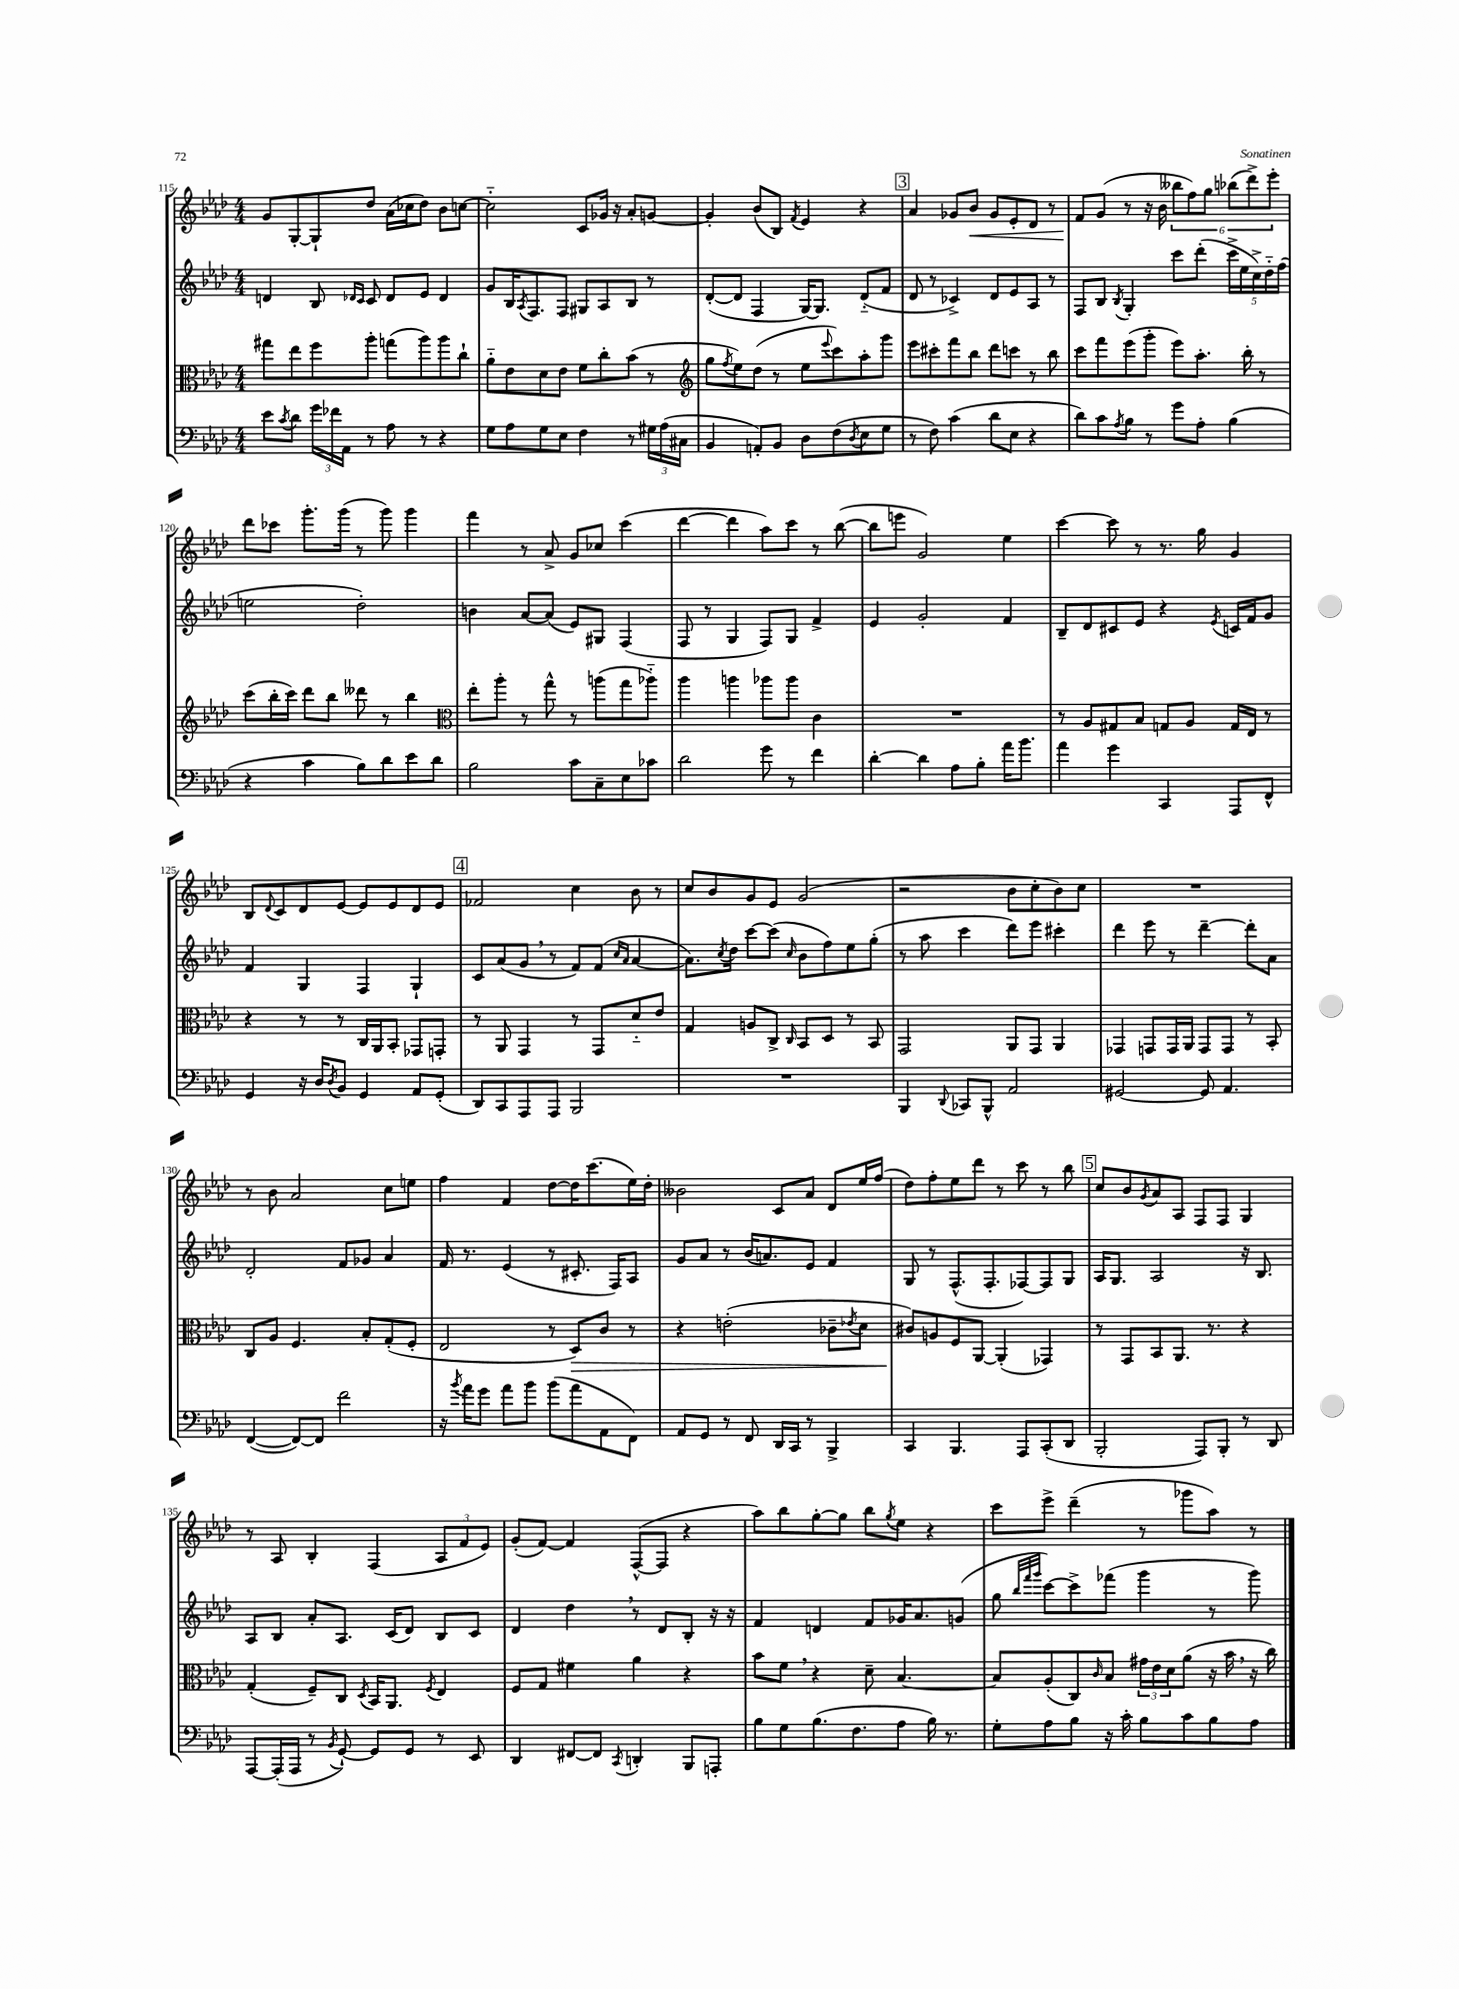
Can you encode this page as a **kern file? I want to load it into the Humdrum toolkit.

**kern	**kern	**dynam	**kern	**kern	**dynam
*part4	*part3	*part3	*part2	*part1	*part1
*staff4	*staff3	*staff3	*staff2	*staff1	*staff1
*clefF4	*clefC3	*	*clefG2	*clefG2	*
*k[b-e-a-d-]	*k[b-e-a-d-]	*	*k[b-e-a-d-]	*k[b-e-a-d-]	*
*M4/4	*M4/4	*	*M4/4	*M4/4	*
=115	=115	=115	=115	=115	=115
8e-\L	8gg#X\L	.	4dn/	8g/L	.
8qc/	.	.	.	.	.
8d-\J	8ee-\	.	.	[8G'/	.
24g\LL	8ff\	.	8B-/	8G`/]	.
24f-X\	.	.	.	.	.
24AA-\JJ	.	.	.	.	.
.	.	.	16qqd-X/LL	.	.
.	.	.	16qqc/JJ	.	.
8r	8aa-'\J	.	8c/	8dd-/J	.
8A-\	(8ggn\L	.	8d-/L	(16a-\LL	.
.	.	.	.	16cc-X\J	.
8r	8aa-\)	.	8e-/J	8dd-\J)	.
4r	8aa-\	.	4d-/	8b-\L	.
.	8cc`\J	.	.	[8ccn\J	.
=116	=116	=116	=116	=116	=116
8G\L	8a-\L	.	8g/L	2cc\]	.
8A-\	8e-\	.	16B-/K	.	.
.	.	.	8qA-/	.	.
.	.	.	8.F/	.	.
8G\	8d-\	.	.	.	.
8E-\J	8e-\J	.	8F/J	.	.
4F\	8f\L	.	8G#X/L	8c/L	.
.	8cc'\	.	8A-/	16g-X/Jk	.
.	.	.	.	16r	.
8r	(8b-\J	.	8B-/J	8a-'/L	.
24G#X\LL	8r	.	8r	[8gn/J	.
(24A-\	.	.	.	.	.
24C#X\JJ	.	.	.	.	.
=117	=117	=117	=117	=117	=117
*	*clefG2	*	*	*	*
4BB-/	8gg\L	.	([8d-'/L	4g'/]	.
.	8qff/	.	.	.	.
.	8ee-\)	.	8d-/J]	.	.
8AAn'/L)	(8dd-\J	.	4F/	(8b-/L	.
8BB-/J	8r	.	.	8B-/J)	.
.	.	.	.	8qf/	.
8D-\L	8ee-\L	.	[16G/KL)	4e-/	.
.	.	.	8.G/J]	.	.
.	8qqeee-/	.	.	.	.
(8F\	8ccc\)	.	.	.	.
8qD-/	.	.	.	.	.
8E-\	8aa-'\	.	(8d-/L	4r	.
8G\J	8ggg\J	.	8f/J	.	.
!!LO:REH:place=s1:t=3
=118	=118	=118	=118	=118	=118
8r	8eee-\L	.	8d-/	4a-/	.
8F\)	8ccc#X'\	.	8r	.	.
(4c\	8fff\	.	4c-X^/)	8g-X/L	.
!	!	!	!	!	!LO:HP:b
.	8bb-\J	.	.	8b-/J	<
8d-\L	8ddd-\L	.	8d-/L	8g-/L	.
8E-\J	8cccn\J	.	8e-/	8e-'/	.
4r	8r	.	8A-/J	8d-/J	.
.	8bb-\	.	8r	8r	.
=119	=119	=119	=119	=119	=119
8d-\L)	8ccc\L	.	8F/L	8f/L	.
8c\	8fff\	.	8B-/J	(8g/J	[
8qA-/	.	.	8qB-/	.	.
8B-\J	(8eee-\	.	4G'/	8r	.
8r	8ggg'\J	.	.	16r	.
.	.	.	.	16b-\	.
8g\L	8eee-\L)	.	8ccc\L	12bb--X\L	.
.	.	.	.	12ff\)	.
8A-'\J	8.aa-'\J	.	(8ddd-'\J	.	.
.	.	.	.	12gg\J	.
(4B-\	.	.	20ccc^\LL	(12bb-X\L	.
.	.	.	20ee-\	.	.
.	16bb-'\	.	.	.	.
.	.	.	.	12ddd-^\)	.
.	.	.	20cc^\)	.	.
.	8r	.	.	.	.
.	.	.	20dd-\	.	.
.	.	.	.	12eee-'\J	.
.	.	.	(20ff\JJ	.	.
!!LO:LB:g=z
=120	=120	=120	=120	=120	=120
4r	(8ccc\L	.	2een\	8ddd-\L	.
.	16bb-'\L	.	.	8ccc-X\J	.
.	16ccc\JJ)	.	.	.	.
4c\	8ddd-\L	.	.	8.ggg'\L	.
.	8bb-\J	.	.	.	.
.	.	.	.	(16ggg\Jk	.
8B-\L)	8ddd--X\	.	2dd-'\)	8r	.
8d-\	8r	.	.	8ggg\)	.
8e-\	4bb-\	.	.	4ggg\	.
8d-\J	.	.	.	.	.
=121	=121	=121	=121	=121	=121
*	*clefC3	*	*	*	*
2B-\	8ee-'\L	.	4bn\	4fff\	.
.	8aa-'\J	.	.	.	.
.	8r	.	[8a-/L	8r	.
.	8gg^^\	.	(8a-/J]	8a-^/	.
8c\L	8r	.	8e-/L)	8g/L	.
8C~\	(8aan\L	.	8G#X/J	8cc-X/J	.
8E-\	8gg\	.	(4F/	(4ccc\	.
8c-X\J	8aa-X\J)	.	.	.	.
=122	=122	=122	=122	=122	=122
2d-\	4aa-\	.	8F/	[4ddd-\	.
.	.	.	8r	.	.
.	4aan\	.	4G/	4ddd-\]	.
8g\	8aa-X\L	.	8F/L)	8aa-\L)	.
8r	8aa-\J	.	8G/J	8ccc\J	.
4f\	4c\	.	4f^/	8r	.
.	.	.	.	([8bb-\	.
=123	=123	=123	=123	=123	=123
[4d-'\	1r	.	4e-/	8bb-\L]	.
.	.	.	.	8eeen\J	.
4d-\]	.	.	2g'/	2g/)	.
8A-\L	.	.	.	.	.
8B-'\J	.	.	.	.	.
16a-\KL	.	.	4f/	4ee-\	.
8.b-\J	.	.	.	.	.
=124	=124	=124	=124	=124	=124
4a-\	8r	.	8B-~/L	[4ccc\	.
.	8A-/L	.	8d-/	.	.
4g\	8G#X/	.	8c#X/	8ccc\]	.
.	8B-/J	.	8e-/J	8r	.
4CC/	8Gn/L	.	4r	8.r	.
.	8A-/J	.	.	.	.
.	.	.	.	16gg\	.
.	.	.	8qe-/	.	.
8AAA-/L	16G/LL	.	16cn/LL	4g/	.
.	16E-/JJ	.	16f/J	.	.
8FF^^/J	8r	.	8g/J	.	.
!!LO:LB:g=z
=125	=125	=125	=125	=125	=125
4GG/	4r	.	4f/	8B-/L	.
.	.	.	.	8qqd-/	.
.	.	.	.	8c/	.
16r	8r	.	4G/	8d-/	.
16D-/KL	.	.	.	.	.
8qD-/	.	.	.	.	.
8BB-/J	8r	.	.	[8e-/J	.
4GG/	16C/LL	.	4F/	8e-/L]	.
.	16AA-/J	.	.	.	.
.	8BB-'/J	.	.	8e-/	.
8AA-/L	8GG-X/L	.	4G`/	8d-/	.
(8GG'/J	8GGn'/J	.	.	8e-/J	.
!!LO:REH:place=s1:t=4
=126	=126	=126	=126	=126	=126
8DD-/L)	8r	.	8c/L	2f-X/	.
8CC/	8AA-/	.	(8a-/	.	.
8AAA-/	4GG/	.	8g,/J	.	.
8AAA-/J	.	.	8r	.	.
2BBB-/	8r	.	8f/L)	4cc\	.
.	8GG/L	.	(8f/J	.	.
.	.	.	16qqcc/LL	.	.
.	.	.	16qqa-/JJ	.	.
.	8d-/	.	[4a-/	8b-\	.
.	8e-/J	.	.	8r	.
=127	=127	=127	=127	=127	=127
1r	4G/	.	8.a-\L])	8cc/L	.
.	.	.	.	8b-/	.
.	.	.	8qcc/	.	.
.	.	.	16dd-\Jk	.	.
.	8An/L	.	[8ccc\L	8g/	.
.	8C^/J	.	(8ccc\J]	8e-/J	.
.	16qqC/	.	16qqcc/	.	.
.	8BB-/L	.	8b-\L	(2g/	.
.	8D-/J	.	8ff\)	.	.
.	8r	.	8ee-\	.	.
.	8BB-/	.	(8gg'\J	.	.
=128	=128	=128	=128	=128	=128
4BBB-/	2GG/	.	8r	2r	.
.	.	.	8aa-\	.	.
8qqDD-/	.	.	.	.	.
8CC-X/L	.	.	4ccc\	.	.
8BBB-^^/J	.	.	.	.	.
2AA-/	8AA-/L	.	8ddd-\L)	8b-\L	.
.	8GG/J	.	8eee-\J	8cc'\	.
.	4AA-/	.	4ccc#X'\	8b-\)	.
.	.	.	.	8cc\J	.
=129	=129	=129	=129	=129	=129
[2GG#X/	4GG-X/	.	4ddd-\	1r	.
.	8GGn/L	.	8eee-\	.	.
.	16GG/L	.	8r	.	.
.	16AA-/JJ	.	.	.	.
8GG#/]	8GG/L	.	[4ddd-~\	.	.
4.AA-/	8GG/J	.	.	.	.
.	8r	.	8ddd-'\L]	.	.
.	8BB-'/	.	8a-\J	.	.
!!LO:LB:g=z
=130	=130	=130	=130	=130	=130
([4FF/	8C/L	.	2d-'/	8r	.
.	8A-/J	.	.	8b-\	.
8FF/L_)	4.F/	.	.	2a-/	.
8FF/J]	.	.	.	.	.
2f\	.	.	8f/L	.	.
.	8B-'/L	.	8g-X/J	.	.
.	(8G'/	.	4a-/	8cc\L	.
.	8F'/J	.	.	8een\J	.
=131	=131	=131	=131	=131	=131
16r	2E-/	.	16f/	4ff\	.
8qb-/	.	.	.	.	.
16a-\KL	.	.	8.r	.	.
8g\J	.	.	.	.	.
8a-\L	.	.	(4e-/	4f/	.
8b-\J	.	.	.	.	.
(8b-\L	8r	.	8r	[8dd-\L	.
!	!	!LO:HP:b	!	!	!
8a-\	8D-/L)	>	8.c#X'/	16dd-\K]	.
.	.	.	.	(8.ccc\	.
8AA-\	8c/J	.	.	.	.
.	.	.	16F/KL)	.	.
8FF\J)	8r	.	8A-/J	16ee-\L)	.
.	.	.	.	16dd-'\JJ	.
=132	=132	=132	=132	=132	=132
8AA-/L	4r	.	8g/L	2b--X\	.
8GG/J	.	.	8a-/J	.	.
8r	(2en'\	.	8r	.	.
8FF/	.	.	(16b-/KL	.	.
.	.	.	8.an/)	.	.
16DD-/LL	.	.	.	8c/L	.
16CC/JJ	.	.	.	.	.
8r	.	.	8e-/J	8a-/J	.
4BBB-^/	8c-X~\L	.	4f/	8d-/L	.
.	8qe-X/	.	.	.	.
.	8d-\J	.	.	16ee-/L	.
.	.	.	.	(16ff/JJ	.
=133	=133	=133	=133	=133	=133
4CC/	8c#X/L)	.	8G/	8dd-\L)	.
.	8An/	]	8r	8ff'\	.
4.BBB-/	8F/	.	(8.F^^/L	8ee-\	.
.	[8AA-/J	.	.	8ddd-\J	.
.	.	.	8.F'/	.	.
.	(4AA-'/]	.	.	8r	.
8AAA-/L	.	.	[8F-X/)	8ccc\	.
(8CC'/	4GG-X/)	.	8F-/]	8r	.
8DD-/J	.	.	8G/J	8bb-\	.
!!LO:REH:place=s1:t=5
=134	=134	=134	=134	=134	=134
2BBB-'/	8r	.	16A-/KL	8cc/L	.
.	.	.	8.G/J	.	.
.	8GG/L	.	.	8b-/	.
.	.	.	.	8qg/	.
.	8BB-/	.	2A-/	8a-/	.
.	8.AA-/J	.	.	8A-/J	.
8AAA-/L)	.	.	.	8F/L	.
.	8.r	.	.	.	.
8BBB-'/J	.	.	.	8F/J	.
8r	4r	.	16r	4G/	.
.	.	.	8.B-/	.	.
8DD-/	.	.	.	.	.
!!LO:LB:g=z
=135	=135	=135	=135	=135	=135
[8AAA-/L	(4G'/	.	8A-/L	8r	.
(16AAA-'/L]	.	.	8B-/J	8A-/	.
16AAA-/JJ	.	.	.	.	.
8r	8F~/L)	.	8a-'/L	4B-'/	.
8qBB-/	.	.	.	.	.
[8GG`/)	8C/J	.	8.A-/J	.	.
.	8qD-/	.	.	.	.
8GG/L]	16BB-/KL	.	.	(4F/	.
.	8.AA-/J	.	(16c/KL	.	.
8GG/J	.	.	8d-/J)	.	.
.	8qF/	.	.	.	.
8r	4E-/	.	8B-/L	12A-/L	.
.	.	.	.	12f/	.
8EE-/	.	.	8c/J	.	.
.	.	.	.	12e-/J)	.
=136	=136	=136	=136	=136	=136
4DD-/	8F/L	.	4d-/	(8g'/L	.
.	8G/J	.	.	[8f/J)	.
[8FF#X/L	4f#X\	.	4dd-,\	4f/]	.
8FF#/J]	.	.	.	.	.
8qCC/	.	.	.	.	.
4DDn'/	4a-\	.	8r	([8F^^/L	.
.	.	.	8d-/L	8F/J]	.
8BBB-/L	4r	.	8B-'/J	4r	.
8AAAn'/J	.	.	16r	.	.
.	.	.	16r	.	.
=137	=137	=137	=137	=137	=137
8B-\L	8b-\L	.	4f/	8aa-\L)	.
8G\	8f,\J	.	.	8bb-\	.
(8.B-\	4r	.	4dn/	[8gg'\	.
.	.	.	.	8gg\J]	.
8.F\	.	.	.	.	.
.	8d-~\	.	8f/L	8bb-\L	.
.	.	.	.	8qgg/	.
8A-\J	[4.B-/	.	16g-X/K	8ee-\J	.
.	.	.	8.a-/	.	.
16B-\)	.	.	.	4r	.
8.r	.	.	.	.	.
.	.	.	(8gn/J	.	.
=138	=138	=138	=138	=138	=138
8G'\L	8B-/L]	.	8gg\	8ccc\L	.
.	.	.	32qqbb-/LLL	.	.
.	.	.	32qqfff/	.	.
.	.	.	32qqggg/JJJ	.	.
8A-\	(8A-'/	.	[8ccc\L)	8eee-^\J	.
8B-\J	8C/)	.	8ccc^\]	(4ddd-~\	.
.	16qqc/	.	.	.	.
16r	8B-/J	.	(8fff-X\J	.	.
16c'\	.	.	.	.	.
8B-\L	24g#X\LL	.	4ggg\	8r	.
.	24e-\	.	.	.	.
.	24d-\J	.	.	.	.
8c\	(8a-\J	.	.	8ggg-X\L	.
8B-\	16r	.	8r	8aa-\J)	.
.	16b-,\	.	.	.	.
8A-\J	16r	.	8ggg\)	8r	.
.	16cc\)	.	.	.	.
==	==	==	==	==	==
*-	*-	*-	*-	*-	*-
